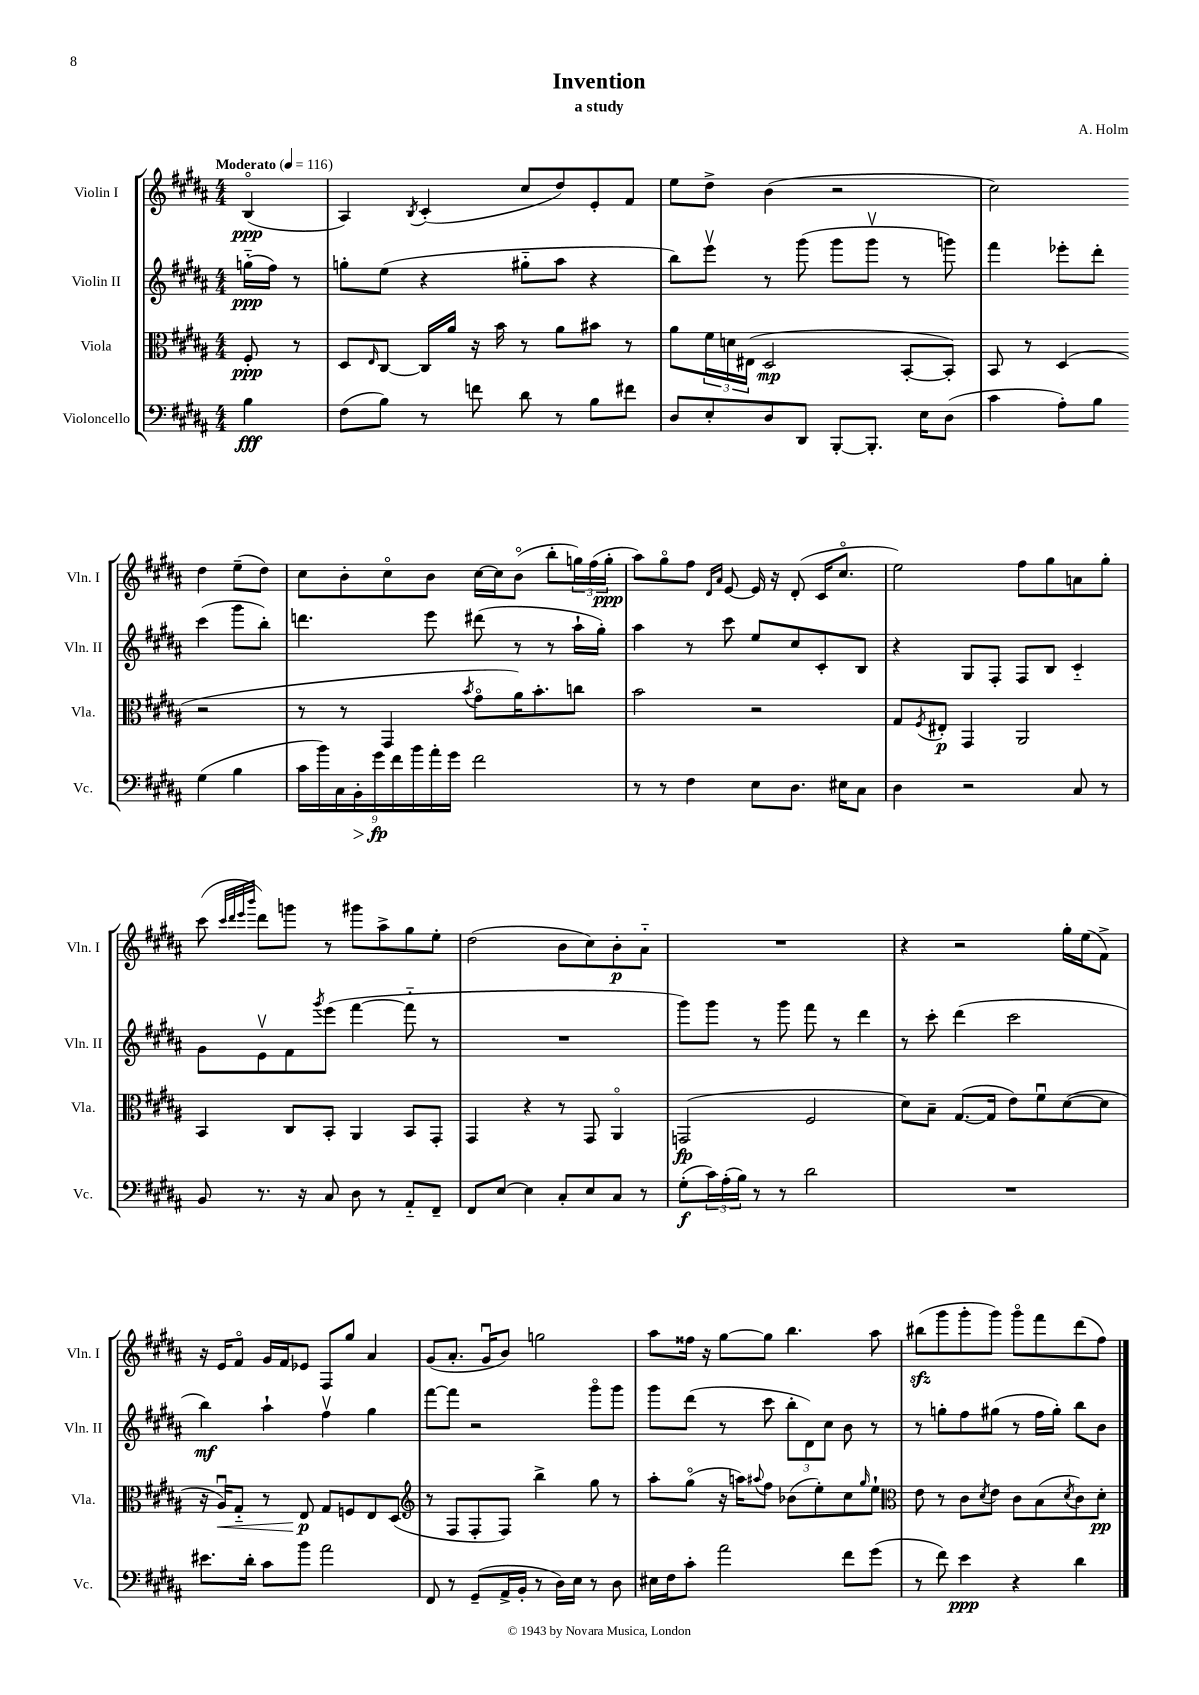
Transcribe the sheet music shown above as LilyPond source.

\header { title = "Invention" composer = "A. Holm" subtitle = "a study" }
<<
\new StaffGroup <<
\new Staff = "s0" \with { instrumentName = "Violin I" shortInstrumentName = "Vln. I" } {
    \clef treble \key b \major \numericTimeSignature \time 4/4 \partial 4 \tempo "Moderato" 4 = 116
    b4\flageolet\ppp( |
    ais4) \acciaccatura { b8 } cis'4-.( cis''8 dis''8) e'8-. fis'8 |
    e''8 dis''8-> b'4( r2 |
    cis''2) dis''4 e''8--( dis''8) |
    cis''8 b'8-. cis''8\flageolet b'8 cis''16~ cis''16 b'8\flageolet( b''8-. \tuplet 3/2 { g''16) fis''16( g''16-.\ppp } |
    ais''8) gis''8\flageolet fis''8 \grace { dis'16 ais'16 } e'8~ e'16 r16 dis'8-.( cis'16 cis''8.\flageolet |
    e''2) fis''8 gis''8 a'8 gis''8-. |
    cis'''8( \grace { cis'''32 dis'''32 e'''32 b'''32 } dis'''8) g'''8 r8 gis'''8 ais''8-> gis''8 e''8-. |
    dis''2( b'8 cis''8) b'8-.\p ais'8-_ |
    R1 |
    r4 r2 gis''16-. e''16( fis'8->) |
    r16 e'16 fis'8\flageolet gis'16 fis'16 ees'8 fis8 gis''8 ais'4 |
    gis'8( ais'8.-. gis'16\downbow b'8) g''2 |
    ais''8 fisis''16 r16 gis''8~ gis''8 b''4. ais''8 |
    bis''8\sfz( gis'''8 gis'''8-. gis'''8) gis'''8\flageolet fis'''8 dis'''8( fis''8) \bar "|." |
}
\new Staff = "s1" \with { instrumentName = "Violin II" shortInstrumentName = "Vln. II" } {
    \clef treble \key b \major \numericTimeSignature \time 4/4 \partial 4
    g''16-_\ppp( fis''16) r8 |
    g''8-. e''8( r4 gis''8-_ ais''8 r4 |
    b''8) e'''8\upbow r8 gis'''8( gis'''8 gis'''8\upbow r8 g'''8) |
    fis'''4 ees'''8-. dis'''8-. cis'''4( gis'''8 b''8-.) |
    d'''4. e'''8 dis'''8( r8 r8 ais''16-! gis''16-.) |
    ais''4 r8 cis'''8 e''8 cis''8 cis'8-. b8 |
    r4 gis8 fis8-. fis8 b8 cis'4-_ |
    gis'8 e'8\upbow fis'8 \acciaccatura { gis'''8 } e'''8( fis'''4~ fis'''8-_ r8 |
    R1 |
    gis'''8) gis'''8 r8 gis'''8 fis'''8 r8 dis'''4 |
    r8 cis'''8-. dis'''4( cis'''2 |
    b''4\mf) ais''4-! fis''4\upbow gis''4 |
    fis'''8~ fis'''8 r2 gis'''8\flageolet gis'''8 |
    gis'''8 dis'''8( r8 cis'''8 \tuplet 3/2 { b''8-. dis'8) cis''8 } b'8 r8 |
    r8 g''8-. fis''8 gis''8( r8 fis''16 gis''16-.) b''8 b'8 \bar "|." |
}
\new Staff = "s2" \with { instrumentName = "Viola" shortInstrumentName = "Vla." } {
    \clef alto \key b \major \numericTimeSignature \time 4/4 \partial 4
    fis8-.\ppp r8 |
    dis8 \grace { e16 } cis8~ cis16 ais'16 r16 b'16 r8 ais'8 bis'8 r8 |
    ais'8 \tuplet 3/2 { fis'16 d'16 eis16( } dis2\mp b,8~-. b,8-.) |
    b,8 r8 dis4( r2 |
    r8 r8 gis,4 \acciaccatura { b'8 } gis'8\flageolet ais'16) b'8.-. c''8 |
    b'2 r2 |
    gis8 \acciaccatura { fis8 } eis8-.\p gis,4 ais,2 |
    b,4 cis8 b,8-. ais,4 b,8 gis,8-. |
    gis,4 r4 r8 gis,8 ais,4\flageolet |
    g,2\fp( fis2 |
    dis'8) b8-- gis8.~( gis16 e'8) fis'8\downbow dis'8~( dis'8 |
    r16 ais16\downbow\<) gis8-_ r8 e8\p\! gis8 f8 e8 dis8( |
    \clef treble r8 fis8 fis8-. fis8) b''4-> gis''8 r8 |
    ais''8-. gis''8\flageolet( r16 a''16) \appoggiatura { ais''8 } fis''8 bes'8( e''8-.) cis''8 \grace { gis''16 } e''8-! |
    \clef alto e'8 r8 cis'8 \acciaccatura { dis'8 } e'8 cis'8 b8( \acciaccatura { dis'8 } cis'8) dis'8-.\pp \bar "|." |
}
\new Staff = "s3" \with { instrumentName = "Violoncello" shortInstrumentName = "Vc." } {
    \clef bass \key b \major \numericTimeSignature \time 4/4 \partial 4
    b4\fff |
    fis8( b8) r8 f'8 dis'8 r8 b8 fis'8 |
    dis8 e8-. dis8 dis,8 b,,8~-. b,,8.-. e16 dis8( |
    cis'4 ais8-.) b8 gis4( b4 |
    \tuplet 9/8 { cis'16 b'16) cis16 b,16-.\> gis'16\fp\! fis'16 b'16 ais'16-. gis'16 } fis'2 |
    r8 r8 fis4 e8 dis8. eis16 cis8 |
    dis4 r2 cis8 r8 |
    b,8 r8. r16 cis8 dis8 r8 ais,8-_ fis,8-- |
    fis,8 e8~ e4 cis8-. e8 cis8 r8 |
    gis8-.\f( \tuplet 3/2 { cis'16) ais16-.( b16) } r8 r8 dis'2 |
    R1 |
    eis'8. dis'16-. cis'8 b'8 ais'2 |
    fis,8 r8 gis,8--( ais,16-> b,16-. r8 dis16) e16 r8 dis8 |
    eis16 fis16 cis'8-. ais'2 fis'8 gis'8( |
    r8 fis'8) e'4\ppp r4 dis'4 \bar "|." |
}
>>
>>
\layout { \context { \Score \remove "Bar_number_engraver" } }
